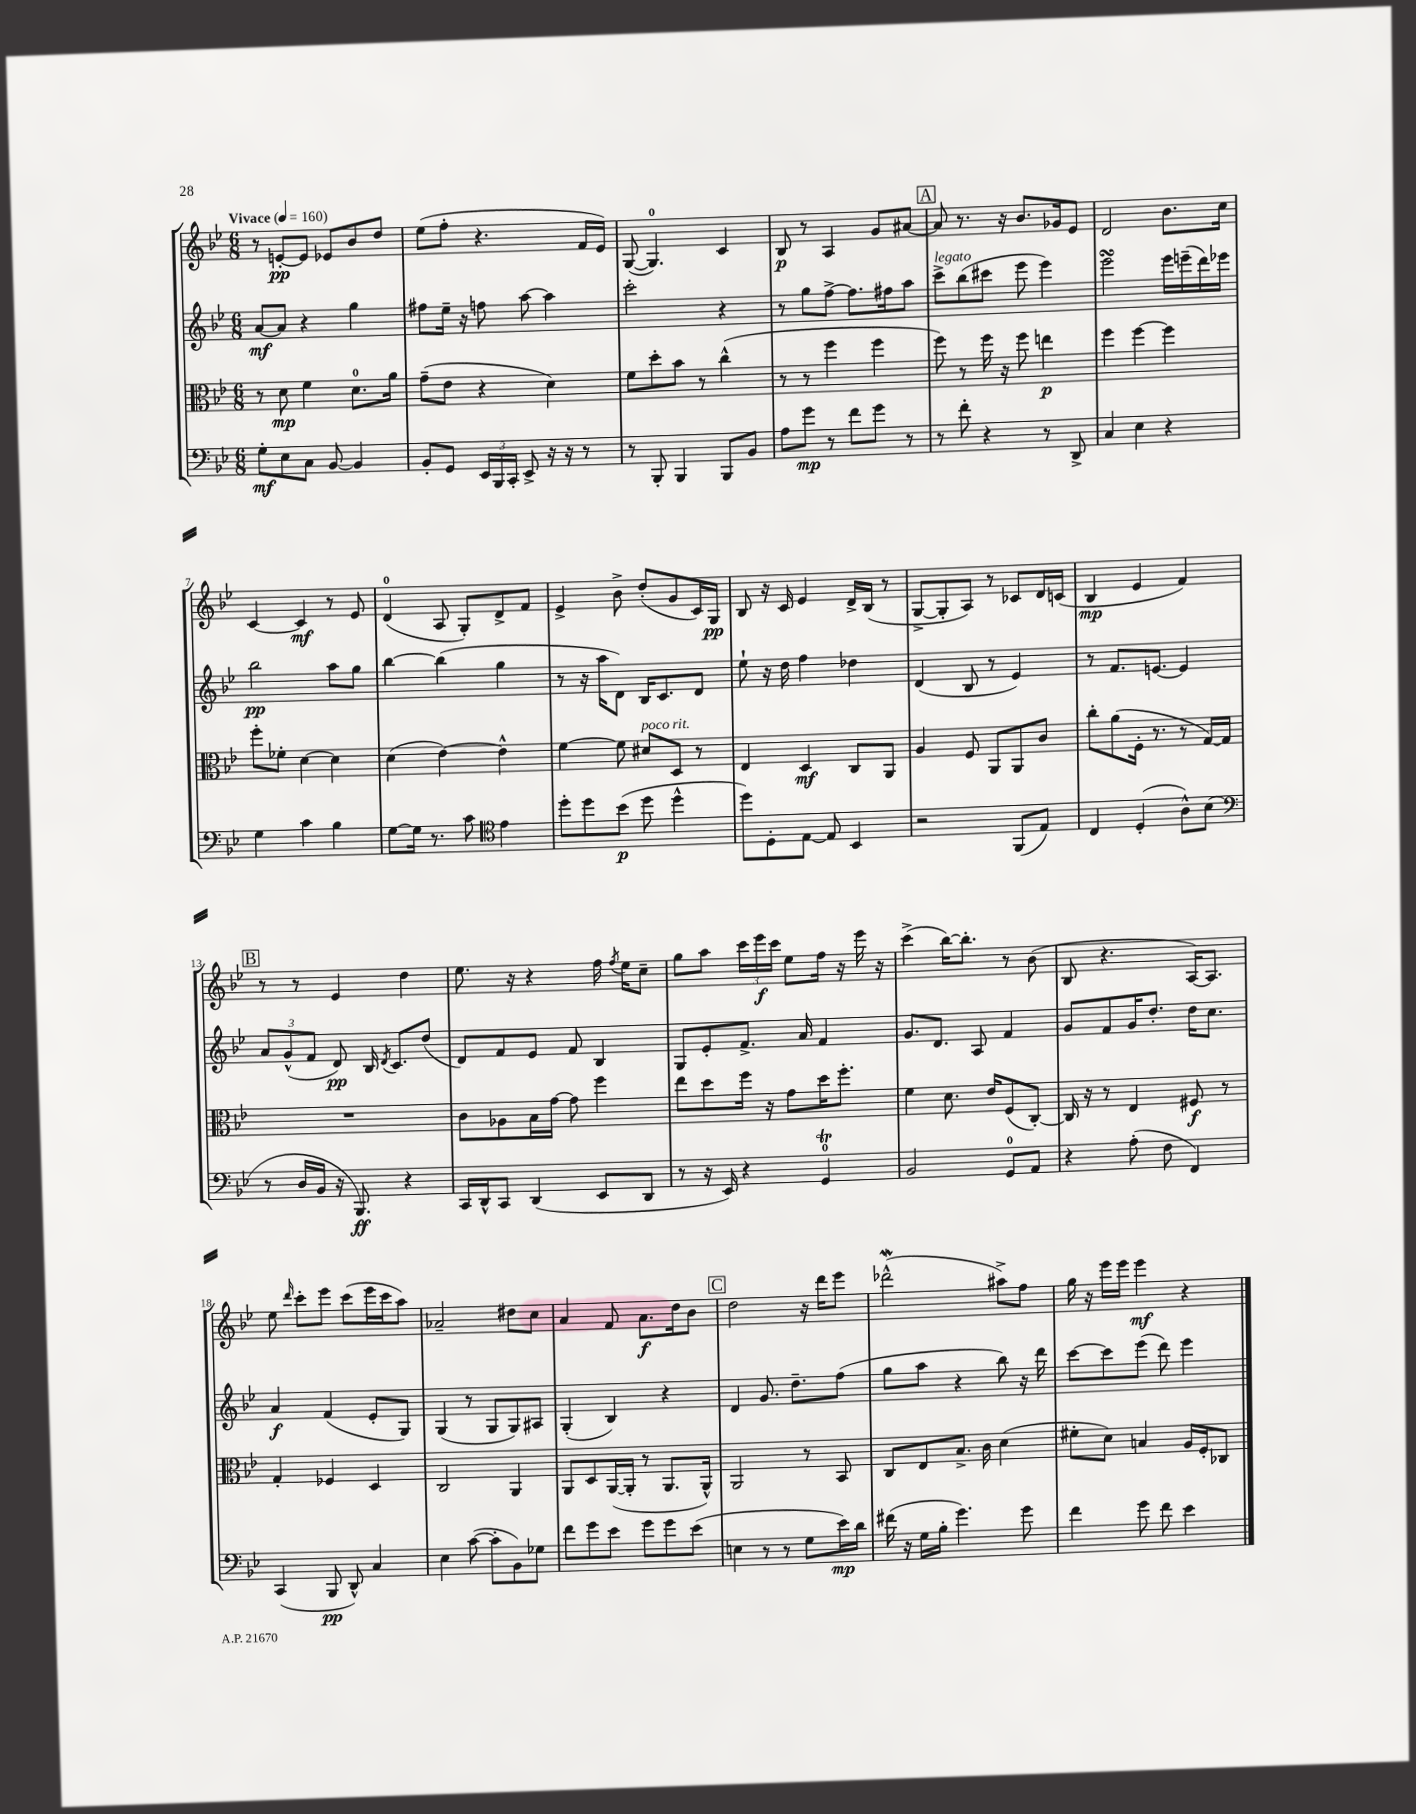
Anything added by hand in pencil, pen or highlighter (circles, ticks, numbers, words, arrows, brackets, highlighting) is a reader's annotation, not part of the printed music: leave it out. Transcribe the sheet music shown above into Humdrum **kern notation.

**kern	**kern	**kern	**kern
*staff4	*staff3	*staff2	*staff1
*clefF4	*clefC3	*clefG2	*clefG2
*k[b-e-]	*k[b-e-]	*k[b-e-]	*k[b-e-]
*M6/8	*M6/8	*M6/8	*M6/8
*MM160	*MM160	*MM160	*MM160
8G'\L	8r	[8a/L	8r
8E-\	8d\	8a/]J	[8e'/L
8C\J	4f\	4r	8e/]J
[8BB-/	.	.	8e-/L
4BB-/]	8.d\L	4gg\	8b-/
.	.	.	8dd/J
.	16a\Jk	.	.
=	=	=	=
8BB-'/L	(8g~\L	8ff#\L	(8ee-\L
8GG/J	8e-\J	16ee-~\Jk	8ff'\J
.	.	16r	.
24EE-/LL	4r	8ff\	4.r
24BBB-/	.	.	.
24CC'/JJ	.	.	.
8EE-^/	.	[8aa\	.
16r	4d\)	4aa\]	.
16r	.	.	.
8r	.	.	16f/LL
.	.	.	16e-/JJ)
=	=	=	=
8r	8f\L	2ccc'\	([8G/
8BBB-'/	8dd'\	.	4.G/])
4BBB-/	8b-\J	.	.
.	8r	.	.
8BBB-/L	(4cc^^\	4r	4c/
8BB-/J	.	.	.
=	=	=	=
8A\L	8r	8r	8B-/
8g\J	8r	8gg\L	8r
8r	4ff\	[8ff^\J	4A/
8f\L	.	8.ff\]L	.
8g\J	4ff\	.	8g/L
.	.	16ff#\k	.
8r	.	8aa\J	[8a#/J
=	=	=	=
8r	8ff\)	8ccc^\L	8a#/]
8f'\	8r	(8bb-\	8.r
4r	16ff\	8ccc#\J	.
.	16r	.	16r
.	8ff\	8eee-\	8.b-/L
8r	4ee\	4eee-\)	.
.	.	.	16g-/k
8DD^/	.	.	8e-/J
=	=	=	=
4C/	4ff\	2eee-\	2d/
4E-\	[4ff\	.	.
4r	4ff\]	16eee-\LL	8.b-\L
.	.	(16eee~\	.
.	.	16ddd\)	.
.	.	16eee-\JJ	16cc\Jk
=	=	=	=
4G\	8ff'\L	2bb-\	[4c/
.	8f-'\J	.	.
4c\	[4d\	.	4c/]
4B-\	4d\]	8aa\L	8r
.	.	8gg\J	8e-/
=	=	=	=
[8G\L	(4d\	[4bb-\	(4d/
16G\]Jk	.	.	.
8.r	.	.	.
.	[4e-\)	(4bb-\]	8A/
8c\	.	.	8G'/L)
*clefC4	*	*	*
4e-\	4e-^^\]	4gg\	8d^/
.	.	.	8f/J
=	=	=	=
8dd'\L	[4f\	8r	4e-^/
8dd\	.	16r	.
.	.	16aa\LK	.
(8b-\J	8f\]	8d\J)	8b-^\
8dd\	8d#/L	16B-/LK	(8dd'/L
.	.	8.c/	.
4dd^^\	8D/J	.	8g/
.	8r	8d/J	16c/L)
.	.	.	16G/JJ
=	=	=	=
8dd\L)	4E-/	8ee-`\	8B-/
8D'\	.	16r	16r
.	.	16dd\	16c/
[8E-\J	4D/	4ff\	4e-/
8E-/]	.	.	.
4BB-/	8C/L	4dd-\	16d^/LL
.	.	.	(16B-/JJ
.	8AA/J	.	8r
=	=	=	=
2r	4A/	(4d/	[8G^/L
.	.	.	8G'/]
.	8F/	8B-/	8A/J)
.	8AA/L	8r	8r
(8FF/L	8AA/	4e-/)	8c-/L
8E-/J)	8c/J	.	16d/L
.	.	.	(16c/JJ
=	=	=	=
4C/	8cc'\L	8r	4B-/
.	(8a\	8.f/L	.
(4D'/	16F'\Jk	.	4e-/
.	8.r	[8.e/J	.
8A^^\L)	8r	4e/]	4f/)
(8B-\J	[16G/LL)	.	.
.	16G/]JJ	.	.
=	=	=	=
*clefF4	*	*	*
8r	2.r	12a/L	8r
.	.	(12g^^/	.
16D/LL	.	.	8r
.	.	12f/J	.
16BB-/JJ	.	.	.
16r	.	8d/)	4e-/
8.BBB-/)	.	.	.
.	.	16B-/	.
.	.	8qd/	.
.	.	8.c/L	.
4r	.	.	4dd\
.	.	(8dd/J	.
=	=	=	=
16CC/LL	8c\L	8d/L)	8.ee-\
16DD^^/J	.	.	.
8CC/J	8A-\	8f/	.
.	.	.	16r
(4DD/	16B-\L	8e-/J	4r
.	[16g\JJ	.	.
.	8g\]	8f/	.
8EE-/L	4ff\	4B-/	16ff\
.	.	.	8qff/
.	.	.	16ee-\LK
8DD/J	.	.	8cc~\J
=	=	=	=
8r	8ee-\L	8G/L	8gg\L
16r	8dd\	8e-'/	8aa\J
16EE-/)	.	.	.
4r	16ff\Jk	8.f^/J	24ccc\LL
.	.	.	24eee-\
.	16r	.	.
.	.	.	24ccc\JJ
.	8g\L	.	8ee-\L
.	.	16a/	.
4GG/	16dd\K	4f/	16ff\Jk
.	8.ff'\J	.	16r
.	.	.	16eee-\
.	.	.	16r
=	=	=	=
2BB-/	4f\	8.g/L	(4ccc^\
.	.	8.d/J	.
.	8.d\	.	[16bb-\LK)
.	.	.	8.bb-'\]J
.	.	8A/	.
.	16e-/LK	.	.
8GG/L	(8F/	4f/	8r
8AA/J	[8C'/J)	.	(8b-\
=	=	=	=
4r	16C/]	8g/L	8B-/
.	16r	.	.
.	8r	8f/	4.r
(8A'\	4E-/	16g/K	.
.	.	8.dd'/J	.
8F\	.	.	.
4FF/)	8F#/	16dd\LK	[16A/LK)
.	.	8.cc\J	8.A/]J
.	8r	.	.
=	=	=	=
(4CC/	4G'/	4a/	8ee-\
.	.	.	16qqddd/
.	.	.	8ccc'\L
8BBB-/	4F-/	(4f/	8eee-\J
8DD^^/)	.	.	(8ccc\L
4C/	4D/	8e-'/L	16eee-\L
.	.	.	16ccc\J
.	.	8G/J)	8aa\J)
=	=	=	=
4E-\	2C/	(4G/	2a-~/
([8c\	.	8r	.
8c'\]L	.	8G/L	.
8BB-\)	4AA/	8G/)	8dd#\L
8G-\J	.	8A#/J	8cc\J
=	=	=	=
8f\L	8AA/L	(4G'/	4a/
8g\	8D/	.	.
8e-\J	([16AA/L	4B-/)	8f/
.	16AA'/]JJ	.	.
8g\L	8r	.	8.a\L
8g\	8.AA/L	4r	.
.	.	.	16dd\k
(8e-\J	.	.	8b-\J
.	16AA^^/Jk)	.	.
=	=	=	=
4E\	2AA/	4d/	2dd\
8r	.	8.g/	.
8r	.	.	.
.	.	8.dd~\L	.
8G\L	8r	.	16r
.	.	.	16ddd\LK
16e-\L)	8BB-/	(8ff\J	8eee-\J
16d\JJ	.	.	.
=	=	=	=
(16f#\	8C/L	8gg\L	(2ddd-^^\
16r	.	.	.
16G\LL	8E-/	8aa\J	.
16B-'\JJ	.	.	.
4.g\)	8.B-^/J	4r	.
.	16c\	.	.
.	(4d\	8bb-\)	8aa#^\L)
8g\	.	16r	8ff\J
.	.	16ddd\	.
=	=	=	=
4f\	8f#'\L	[8ccc\L	16gg\
.	.	.	16r
.	8d\J)	8ccc\]	16eee-\LL
.	.	.	16eee-\JJ
8g\	4B/	(8eee-\J	4eee-\
8f\	.	8ddd\)	.
4e-\	16A/LL	4eee-\	4r
.	16F'/J	.	.
.	8C-/J	.	.
==	==	==	==
*-	*-	*-	*-
